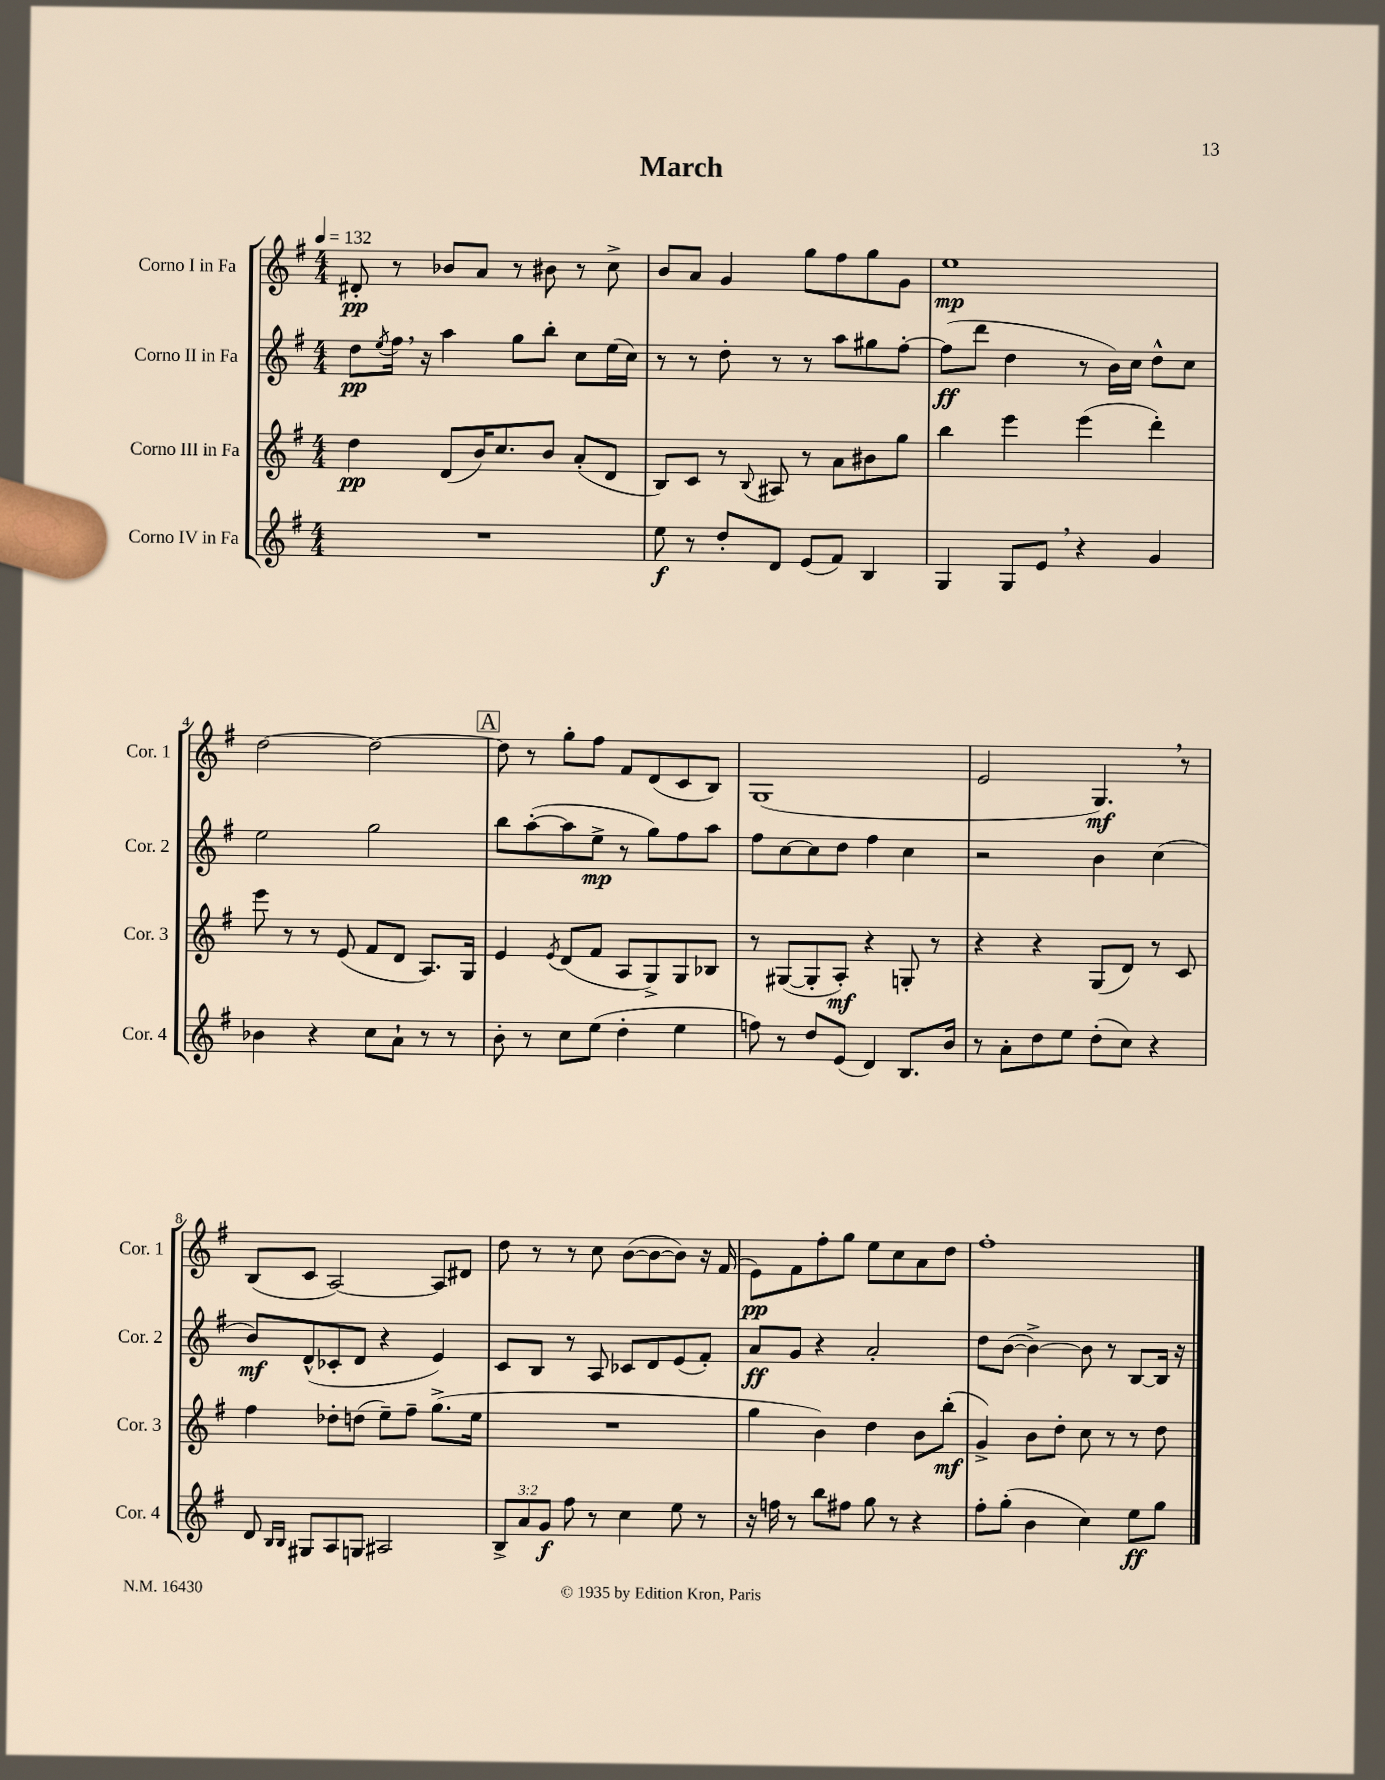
\header { title = "March" }
<<
\new StaffGroup <<
\new Staff = "s0" \with { instrumentName = "Corno I in Fa" shortInstrumentName = "Cor. 1" } {
    \clef treble \key g \major \numericTimeSignature \time 4/4 \tempo 4 = 132
    dis'8-.\pp r8 bes'8 a'8 r8 bis'8 r8 c''8-> |
    b'8 a'8 g'4 g''8 fis''8 g''8 g'8 |
    e''1\mp |
    d''2~ d''2~ |
    \mark \markup { \box "A" } d''8 r8 g''8-. fis''8 fis'8 d'8( c'8 b8) |
    g1( |
    e'2 g4.\mf) \breathe r8 |
    b8( c'8 a2~) a8 dis'8 |
    d''8 r8 r8 c''8 b'8~( b'8~ b'8) r16 fis'16( |
    e'8\pp) fis'8 fis''8-. g''8 e''8 c''8 a'8 d''8 |
    fis''1-. \bar "|." |
}
\new Staff = "s1" \with { instrumentName = "Corno II in Fa" shortInstrumentName = "Cor. 2" } {
    \clef treble \key g \major \numericTimeSignature \time 4/4
    d''8\pp \acciaccatura { e''8 } fis''16 \breathe r16 a''4 g''8 b''8-. c''8 e''16( c''16) |
    r8 r8 d''8-. r8 r8 a''8 gis''8 fis''8~-. |
    fis''8\ff( d'''8 d''4 r8 b'16) c''16 d''8-^ c''8 |
    e''2 g''2 |
    \mark \markup { \box "A" } b''8 a''8~-.( a''8 e''8->\mp r8 g''8) fis''8 a''8 |
    fis''8 c''8~ c''8 d''8 fis''4 c''4 |
    r2 b'4 c''4( |
    b'8\mf) d'8-^( ces'8-. d'8 r4 e'4) |
    c'8 b8 r8 a8 ces'8 d'8 e'8( fis'8-.) |
    a'8\ff g'8 r4 a'2-. |
    d''8 b'8~( b'4~->) b'8 r8 b8~ b16 r16 \bar "|." |
}
\new Staff = "s2" \with { instrumentName = "Corno III in Fa" shortInstrumentName = "Cor. 3" } {
    \clef treble \key g \major \numericTimeSignature \time 4/4
    d''4\pp d'8( b'16) c''8. b'8 a'8-.( d'8 |
    b8) c'8 r8 \appoggiatura { b8 } ais8 r8 a'8 bis'8 g''8 |
    b''4 e'''4 e'''4( d'''4-.) |
    e'''8 r8 r8 e'8( fis'8 d'8 a8.) g16 |
    \mark \markup { \box "A" } e'4 \acciaccatura { e'8 } d'8( fis'8 a8 g8->) g8 bes8 |
    r8 gis8~( gis8-. a8-.\mf) r4 g8-. r8 |
    r4 r4 g8( d'8) r8 c'8 |
    fis''4 des''8-. d''8( e''8--) fis''8-- g''8.->( e''16 |
    R1 |
    g''4 b'4) d''4 b'8 b''8-.\mf( |
    g'4->) b'8 d''8-. c''8 r8 r8 d''8 \bar "|." |
}
\new Staff = "s3" \with { instrumentName = "Corno IV in Fa" shortInstrumentName = "Cor. 4" } {
    \clef treble \key g \major \numericTimeSignature \time 4/4 \override Staff.TupletNumber.text = #tuplet-number::calc-fraction-text
    R1 |
    e''8\f r8 d''8-. d'8 e'8( fis'8) b4 |
    g4 g8 e'8 \breathe r4 g'4 |
    bes'4 r4 c''8 a'8-! r8 r8 |
    \mark \markup { \box "A" } b'8-. r8 c''8 e''8( d''4-. e''4 |
    f''8) r8 d''8 e'8( d'4) b8. b'16 |
    r8 a'8-. d''8 e''8 d''8-.( c''8) r4 |
    d'8 \grace { b16 b16 } gis8 a8 g8 ais2 |
    \tuplet 3/2 { b8-> a'8 g'8\f } fis''8 r8 c''4 e''8 r8 |
    r16 f''16 r8 b''8 fis''8 g''8 r8 r4 |
    fis''8-. g''8-.( b'4 c''4) e''8\ff g''8 \bar "|." |
}
>>
>>
